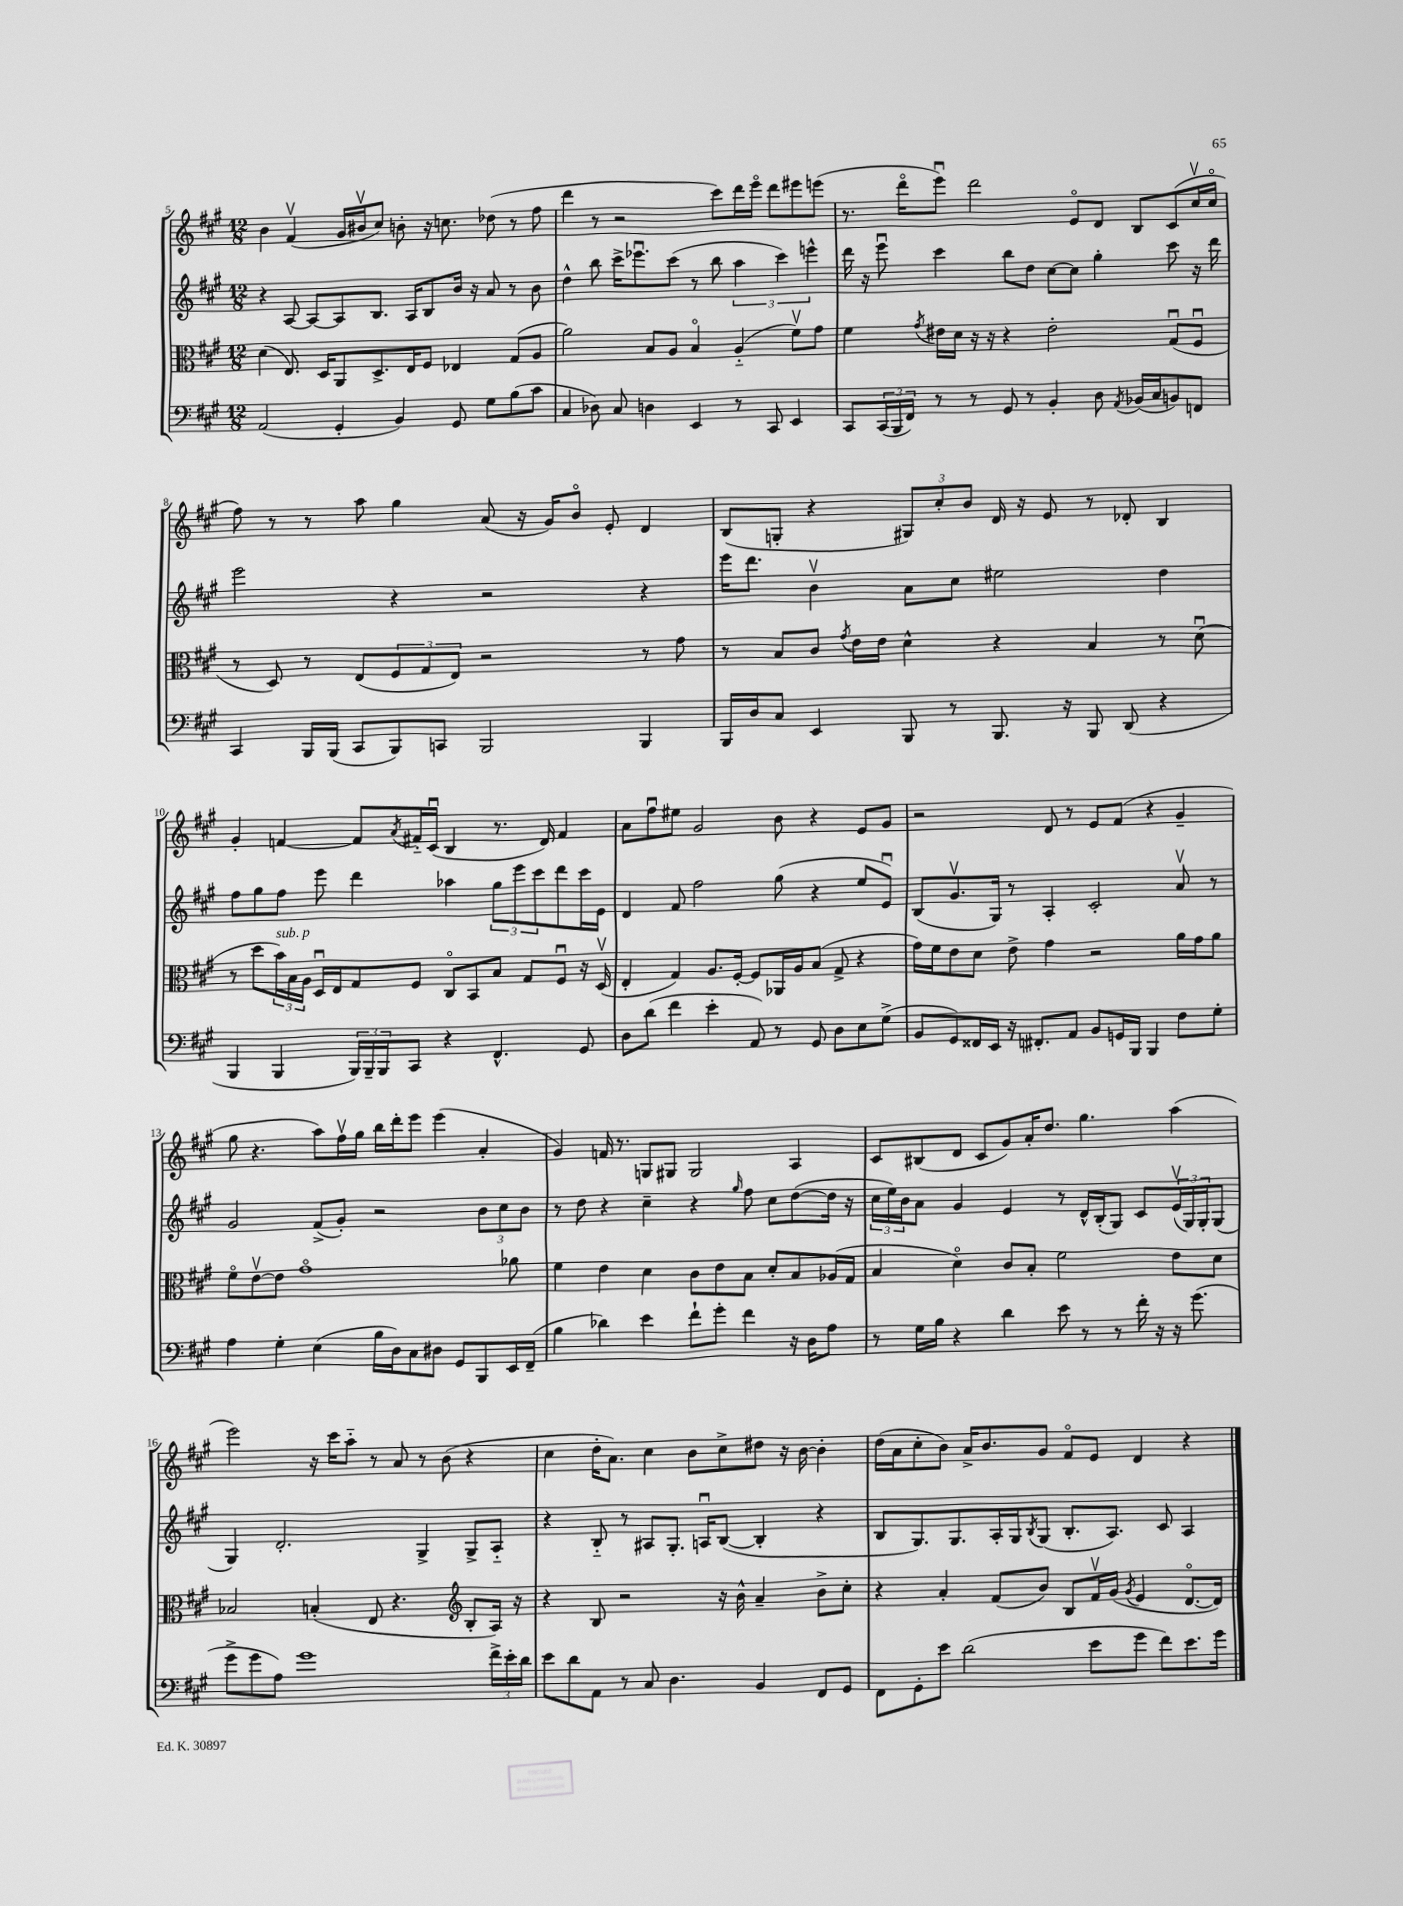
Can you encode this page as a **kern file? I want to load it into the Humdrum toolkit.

**kern	**kern	**kern	**kern
*staff4	*staff3	*staff2	*staff1
*clefF4	*clefC3	*clefG2	*clefG2
*k[f#c#g#]	*k[f#c#g#]	*k[f#c#g#]	*k[f#c#g#]
*M12/8	*M12/8	*M12/8	*M12/8
(2AA	(4d	4r	4b
.	8.E)	[8A	(4f#v
.	.	8A_	.
.	16D	.	.
4GG#'	8AA	8A]	16g#
.	.	.	16b#v
.	8.D^	8.B	8cc#)
4BB)	.	.	8b'
.	16E	16A	.
.	8F#	8B	16r
.	.	.	8.cc
8GG#	4E-	16b	.
.	.	16r	.
8G#	.	8a	(8dd-
(8B	(8G#	8r	8r
8c#	8A	8b	8ff#
=	=	=	=
4C#	2a)	4dd^^	4ddd
8D-)	.	8bb	8r
8C#	.	16ccc#^	2r
.	.	8.eee-u	.
4D	8B	.	.
.	8A	(8ccc#	.
4EE	4Bo	8r	.
.	.	8bb	8ccc#)
8r	(4A'~	6aa	16ddd
.	.	.	16eeeo
8CC#	.	.	8ddd
.	.	6ccc#)	.
4EE	8f#v)	.	8eee#
.	.	6eee^^	.
.	8g#	.	(8eee
=	=	=	=
8CC#	4f#	16ddd	8.r
.	.	16r	.
(24CC#	.	8eeeu	.
24BBB	.	.	.
.	.	.	16dddo
24FF#)	.	.	.
.	8qg#	.	.
8r	16e#	4ccc#	8eeeu)
.	16d	.	.
8r	16r	.	2ddd
.	16r	.	.
8GG#	4r	8bb	.
8r	.	8dd	.
4BB'	2e#'	[8cc#	.
.	.	8cc#]	8eo
8D	.	4gg#'	8d
8qAA	.	.	.
(16BB-	.	.	8B
16C#	.	.	.
8BB)	(8G#u	8ccc#	(8c#
8FF	8F#u	16r	16cc#v
.	.	16ddd	16cc#o
=	=	=	=
4CC#	8r	2eee	8ff#)
.	8D)	.	8r
16BBB	8r	.	8r
(16BBB	.	.	.
8CC#	(8E	.	8aa
8BBB)	12F#	4r	4gg#
.	12G#	.	.
8CC	.	.	.
.	12E)	.	.
2BBB	2r	2r	(8a
.	.	.	16r
.	.	.	16g#)
.	.	.	8bo
.	.	.	8e'
4BBB	8r	4r	4d
.	8g#	.	.
=	=	=	=
16BBB	8r	16eee	(8B
16D	.	8.ddd	.
8C#	8B	.	8G'
4EE	8c#	4bv	4r
.	8qg#	.	.
.	16e	.	.
.	16e	.	.
8BBB	4d^^	8a	12G#)
.	.	.	12cc#'
8r	.	8cc#	.
.	.	.	12b
8.BBB	4r	2ee#	16d
.	.	.	16r
.	.	.	8e
16r	.	.	.
8BBB	4B	.	8r
(8DD	.	.	8d-'
4r	8r	4dd	4B
.	(8du	.	.
=	=	=	=
4BBB	8r	8ff#	4g#'
.	8dd	8gg#	.
4BBB	24b)	8ff#	[4f
.	24B	.	.
.	24A	.	.
.	16Du	8eee	.
.	16E	.	.
24BBB)	8G#	4ddd	8f]
24BBB~	.	.	.
24BBB	.	.	.
.	.	.	8qa
8CC#	8F#	.	16f#'~
.	.	.	(16c#u
4r	8C#o	4aa-	4B
.	8BB	.	.
4.FF#^^	8B	12gg#	8.r
.	.	12eee	.
.	8G#	.	.
.	.	12ccc#	.
.	.	.	16d)
.	8F#u	8ddd	4f#
8GG#	16r	16ccc#	.
.	(16Dv	16e	.
=	=	=	=
8D	4E'	4d	8a
(8d	.	.	8ff#u
4f#	4G#)	8f#	8ee#
.	.	2ff#	2g#
4e'	8.A	.	.
.	[16F#'	.	.
8AA)	8F#]	.	.
8r	16AA-	(8gg#	8b
.	16A	.	.
8GG#	(8B	4r	4r
8D	8G#^	.	.
8E	4r	8ee	8e
(8G#^	.	8eu)	8g#
=	=	=	=
8BB	16g#)	(8B	2r
.	16f#	.	.
8GG#)	8e	8.g#v	.
16FF##	8d	.	.
16EE	.	16G#)	.
16r	8e^	8r	.
8.FF#'	.	.	.
.	4g#	4A'	8d
8AA	.	.	8r
8BB	2r	2c#'	8e
16GG	.	.	(8f#
16BBB	.	.	.
4BBB	.	.	4r
8F#	16a	8av	4g#~
.	16g#	.	.
8G#'	8a	8r	.
=	=	=	=
4A	8f#o	2g#	8gg#
.	[8ev	.	4.r
4G#'	8e]	.	.
.	1g#o	.	.
(4E	.	(8f#^	8aa)
.	.	8g#')	16ff#v
.	.	.	16gg#
16B	.	2r	16bb
16D)	.	.	16ddd'
8C#	.	.	8eee
8D#	.	.	(4eee
8GG#	.	.	.
8BBB	.	12b	4a'
.	.	12cc#	.
16EE	8a-	.	.
.	.	12b	.
(16FF#~	.	.	.
=	=	=	=
4B	4f#	8r	4g#)
.	.	8dd	.
4d-)	4e	4r	16f
.	.	.	8.r
4e	4d	4cc#~	8G
.	.	.	8G#
8f#`	8c#	4r	2G#
8g#'	8e	.	.
.	.	16qqgg#	.
4f#	8B	8ff#	.
.	8d'	8cc#	.
16r	8B	([8dd	4A
16D	.	.	.
8A	(16A-	16dd]	.
.	16G#	16r	.
=	=	=	=
8r	4B	24cc#	8c#
.	.	24ee)	.
.	.	24b	.
16G#	.	8a	(8B#
16B	.	.	.
4r	4do)	4g#	8d
.	.	.	8c#
4d	8c#	4e	8g#)
.	8B'	.	16a'
.	.	.	8.dd
8e	2f#	8r	.
8r	.	16d^^	4.gg#
.	.	(16B'	.
8r	.	8G#)	.
16f#'	.	8c#	.
16r	.	.	.
16r	8e	(24ev	(4aa
.	.	24G#)	.
(8.g#	.	.	.
.	.	24G#'	.
.	8d	(8G#	.
=	=	=	=
8g#^	2B-	4G#)	2eee)
8g#	.	.	.
8A)	.	2.d'	.
1g#	.	.	.
.	(4B'	.	16r
.	.	.	16ccc#
.	.	.	8aa'~
.	8E	.	8r
.	4.r	.	8a
.	.	4G#^	8r
.	.	.	(8b
*	*clefG2	*	*
.	8B'	8G#^	4r
24f#^	16A)	8A'~	.
24e'	.	.	.
.	16r	.	.
24d	.	.	.
=	=	=	=
8e	4r	4r	4cc#
8d	.	.	.
8AA	8B	8B'~	16dd'
.	.	.	8.a)
8r	2r	8r	.
8C#	.	8A#	4cc#
4.D	.	8.G#'	.
.	.	.	8b
.	.	16Au	.
.	16r	([8B	8cc#^
.	16b^^	.	.
4BB	4a~	4B']	8dd#
.	.	.	16r
.	.	.	[16b
8FF#	8b^	4r	4b']
8GG#	8cc#'	.	.
=	=	=	=
8FF#	4r	8B	(16dd
.	.	.	16a
8GG#'	.	8.G#)	8cc#'
8e	4a'	.	8b)
.	.	8.G#	.
(2d	.	.	16a^
.	.	.	8.b
.	(8f#	16A'	.
.	.	16G#	.
.	.	8qB	.
.	8b)	(8G#	8g#
.	8B	8.B'	8f#o
8e	16f#v	.	8e
.	(16g#	8.A)	.
.	8qg#	.	.
8g#	4e	.	4d
8f#)	.	8c#	.
8.e	[8.do	4A	4r
16g#	16d])	.	.
==	==	==	==
*-	*-	*-	*-
